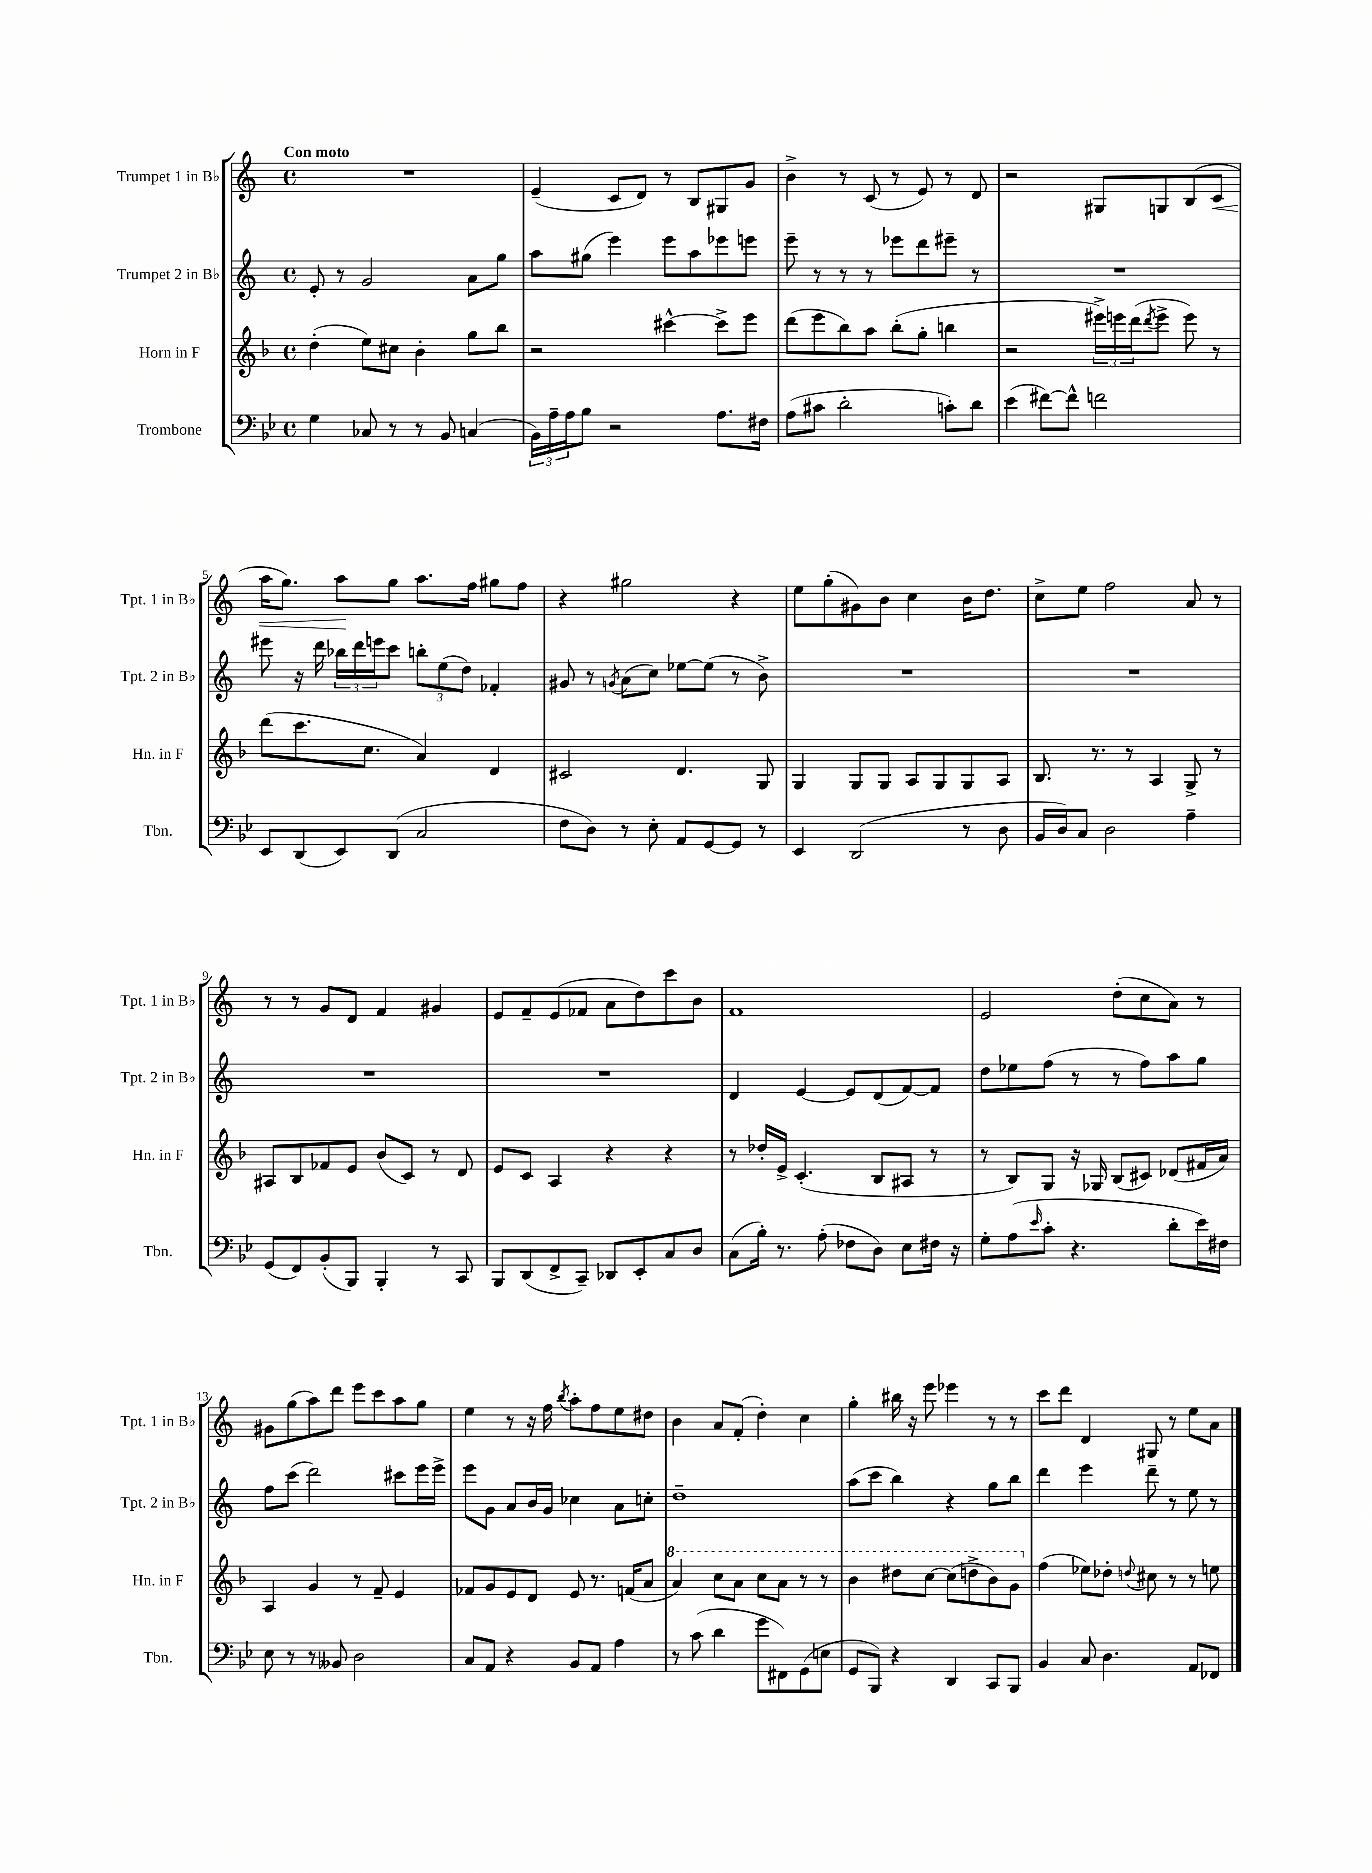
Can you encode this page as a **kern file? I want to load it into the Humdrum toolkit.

**kern	**kern	**kern	**kern	**dynam
*part4	*part3	*part2	*part1	*part1
*staff4	*staff3	*staff2	*staff1	*staff1
*I"Trombone	*I"Horn in F	*I"Trumpet 2 in B♭	*I"Trumpet 1 in B♭	*
*I'Tbn.	*I'Hn. in F	*I'Tpt. 2 in B♭	*I'Tpt. 1 in B♭	*
*clefF4	*clefG2	*clefG2	*clefG2	*
*k[b-e-]	*k[b-]	*k[]	*k[]	*
*M4/4	*M4/4	*M4/4	*M4/4	*
*met(c)	*met(c)	*met(c)	*met(c)	*
=1	=1	=1	=1	=1
!	!	!	!LO:TX:a:B:t=Con moto	!
4G\	(4dd'\	8e'/	1r	.
.	.	8r	.	.
8C-X/	8ee\L)	2g/	.	.
8r	8cc#X\J	.	.	.
8r	4b-'\	.	.	.
8BB-/	.	.	.	.
(4Cn/	8gg\L	8a\L	.	.
.	8bb-\J	8gg\J	.	.
=2	=2	=2	=2	=2
24BB-\LL)	2r	8aa\L	(4e~/	.
24A~\	.	.	.	.
24A\J	.	.	.	.
8B-\J	.	(8gg#X\J	.	.
2r	.	4eee\)	8c/L	.
.	.	.	8d/J)	.
.	[4ccc#X^^\	8eee\L	8r	.
.	.	8aa\	8B/L	.
8.A\L	8ccc#^\L]	8eee-X\	8G#X/	.
.	8eee\J	8eeen\J	8g/J	.
16F#X\Jk	.	.	.	.
=3	=3	=3	=3	=3
(8A\L	(8ddd\L	8eee~\	4b^\	.
8c#X\J	8eee\	8r	.	.
2d'\	8bb-\)	8r	8r	.
.	8aa\J	8r	(8c/	.
.	(8bb-'\L	8eee-X\L	8r	.
.	8gg'\J	8ddd\	8e/)	.
8cn'\L)	4bbn\	8eee#X~\J	8r	.
8d\J	.	8r	8d/	.
=4	=4	=4	=4	=4
(4e-\	2r	1r	2r	.
[8f#X\L)	.	.	.	.
8f#^^\J]	.	.	.	.
2fn\	24eee#X^\LL)	.	8G#X/L	.
.	24eeen\	.	.	.
.	(24ddd\J	.	.	.
.	8qddd/	.	.	.
.	8eee^\J	.	8Gn/	.
.	8eee\)	.	(8B/	.
!	!	!	!	!LO:HP:b
.	8r	.	8c/J	<
!!LO:LB:g=z
=5	=5	=5	=5	=5
8EE-/L	(8ddd\L	8eee#X\	16aa\KL	.
.	.	.	8.gg\J)	.
(8DD/	8.ccc\	16r	.	.
.	.	16ddd\	.	.
8EE-/)	.	24bb-X\LL	8aa\L	.
.	.	24ddd\	.	.
.	8.cc\J	.	.	.
.	.	24eeen\J	.	.
(8DD/J	.	8ccc\J	8gg\J	[
2C/	4a/)	12bbn'\L	8.aa\L	.
.	.	(12ee\	.	.
.	.	12dd\J)	.	.
.	.	.	16ff\Jk	.
.	4d/	4f-X'/	8gg#X\L	.
.	.	.	8ff\J	.
=6	=6	=6	=6	=6
8F\L	2c#X/	8g#X/	4r	.
8D\J)	.	8r	.	.
.	.	8qgn/	.	.
8r	.	(8a\L	2gg#X\	.
8E-'\	.	8cc\J)	.	.
8AA/L	4.d/	[8ee-X\L	.	.
[8GG/	.	(8ee-\J]	.	.
8GG/J]	.	8r	4r	.
8r	8G/	8b^\)	.	.
=7	=7	=7	=7	=7
4EE-/	4G/	1r	8ee\L	.
.	.	.	(8gg'\	.
(2DD/	8G/L	.	8g#X\)	.
.	8G/J	.	8b\J	.
.	8A/L	.	4cc\	.
.	8G/	.	.	.
8r	8G/	.	16b\KL	.
.	.	.	8.dd\J	.
8D\	8A/J	.	.	.
=8	=8	=8	=8	=8
16BB-/LL	8.B-/	1r	8cc^\L	.
16D/J)	.	.	.	.
8C/J	.	.	8ee\J	.
.	8.r	.	.	.
2D\	.	.	2ff\	.
.	8r	.	.	.
.	4A/	.	.	.
4A~\	8G^/	.	8a/	.
.	8r	.	8r	.
!!LO:LB:g=z
=9	=9	=9	=9	=9
(8GG/L	8A#X/L	1r	8r	.
8FF/)	8B-/	.	8r	.
(8BB-'/	8f-X/	.	8g/L	.
8BBB-/J)	8e/J	.	8d/J	.
4BBB-'/	(8b-/L	.	4f/	.
.	8c/J)	.	.	.
8r	8r	.	4g#X/	.
8CC/	8d/	.	.	.
=10	=10	=10	=10	=10
8BBB-/L	8e/L	1r	8e/L	.
(8DD/	8c/J	.	8f~/	.
8FF^/	4A/	.	(8e/	.
8CC~/J)	.	.	8f-X/J	.
8DD-X/L	4r	.	8a\L	.
8EE-'/	.	.	8dd\)	.
8C/	4r	.	8ccc\	.
8D/J	.	.	8b\J	.
=11	=11	=11	=11	=11
(8C\L	8r	4d/	1f	.
16B-'\Jk)	16dd-X'/LL	.	.	.
8.r	16e^/JJ	.	.	.
.	(4.c'/	[4e/	.	.
(8A'\	.	.	.	.
8F-X\L	.	8e/L]	.	.
8D\J)	8B-/L	(8d/	.	.
8E-\L	8A#X/J	[8f/)	.	.
16F#X\Jk	8r	8f/J]	.	.
16r	.	.	.	.
=12	=12	=12	=12	=12
8G'\L	8r	8dd\L	2e/	.
(8A\	8B-/L)	8ee-X\	.	.
16qqe-/	.	.	.	.
8c'\J	8G/J	(8ff\J	.	.
4.r	16r	8r	.	.
.	16G-X/	.	.	.
.	(8B-/L	8r	(8dd'\L	.
.	8c#X/J)	8ff\L)	8cc\	.
8d'\L	(8d-X/L	8aa\	8a\J)	.
16e-\L)	16f#X/L	8gg\J	8r	.
16F#X\JJ	16a/JJ)	.	.	.
!!LO:LB:g=z
=13	=13	=13	=13	=13
8E-\	4A/	8ff\L	8g#X\L	.
8r	.	(8ccc\J	(8gg\	.
8r	4g/	2ddd\)	8aa\)	.
8BB--X/	.	.	8ddd\J	.
2D\	8r	.	8eee\L	.
.	8f~/	.	8ccc\	.
.	4e/	8ccc#X\L	8aa\	.
.	.	16eee\L	8gg\J	.
.	.	16eee^\JJ	.	.
=14	=14	=14	=14	=14
8C/L	8f-X/L	8eee\L	4ee\	.
8AA/J	8g/	8g\J	.	.
4r	8e/	8a/L	8r	.
.	8d/J	16b/L	16r	.
.	.	16g/JJ	16ff\	.
.	.	.	8qbb/	.
8BB-/L	8e/	4cc-X\	8aa'\L	.
8AA/J	8.r	.	8ff\	.
4A\	.	8a\L	8ee\	.
.	(16fn/KL	.	.	.
.	8a/J	8ccn'\J	8dd#X\J	.
=15	=15	=15	=15	=15
*	*8va	*	*	*
8r	4aa/)	1dd~	4b\	.
(8c\	.	.	.	.
4d\	8ccc\L	.	8a/L	.
.	8aa\J	.	(8f'/J	.
8g\L	8ccc\L	.	4dd'\)	.
8FF#X\)	8aa\J	.	.	.
(8GG\	8r	.	4cc\	.
8En\J	8r	.	.	.
=16	=16	=16	=16	=16
8GG/L	4bb-\	(8aa\L	4gg'\	.
8BBB-/J)	.	8ccc\J	.	.
4r	8ddd#X\L	4bb\)	16bb#X\	.
.	.	.	16r	.
.	[8ccc\J	.	8eee\	.
4DD/	(8ccc\L]	4r	4eee-X\	.
.	8dddn^\	.	.	.
8CC/L	8bb-\)	8gg\L	8r	.
8BBB-/J	8gg\J	8bb\J	8r	.
=17	=17	=17	=17	=17
*	*X8va	*	*	*
4BB-/	(4ff\	4ddd\	8ccc\L	.
.	.	.	8ddd\J	.
8C/	8ee-X\L)	4eee\	4d/	.
4.D\	8dd-X'\J	.	.	.
.	8qqddn/	.	.	.
.	8cc#X\	8ddd~\	8G#X/	.
.	8r	8r	8r	.
8AA/L	8r	8ee\	8ee\L	.
8FF-X/J	8een\	8r	8a\J	.
==	==	==	==	==
*-	*-	*-	*-	*-
